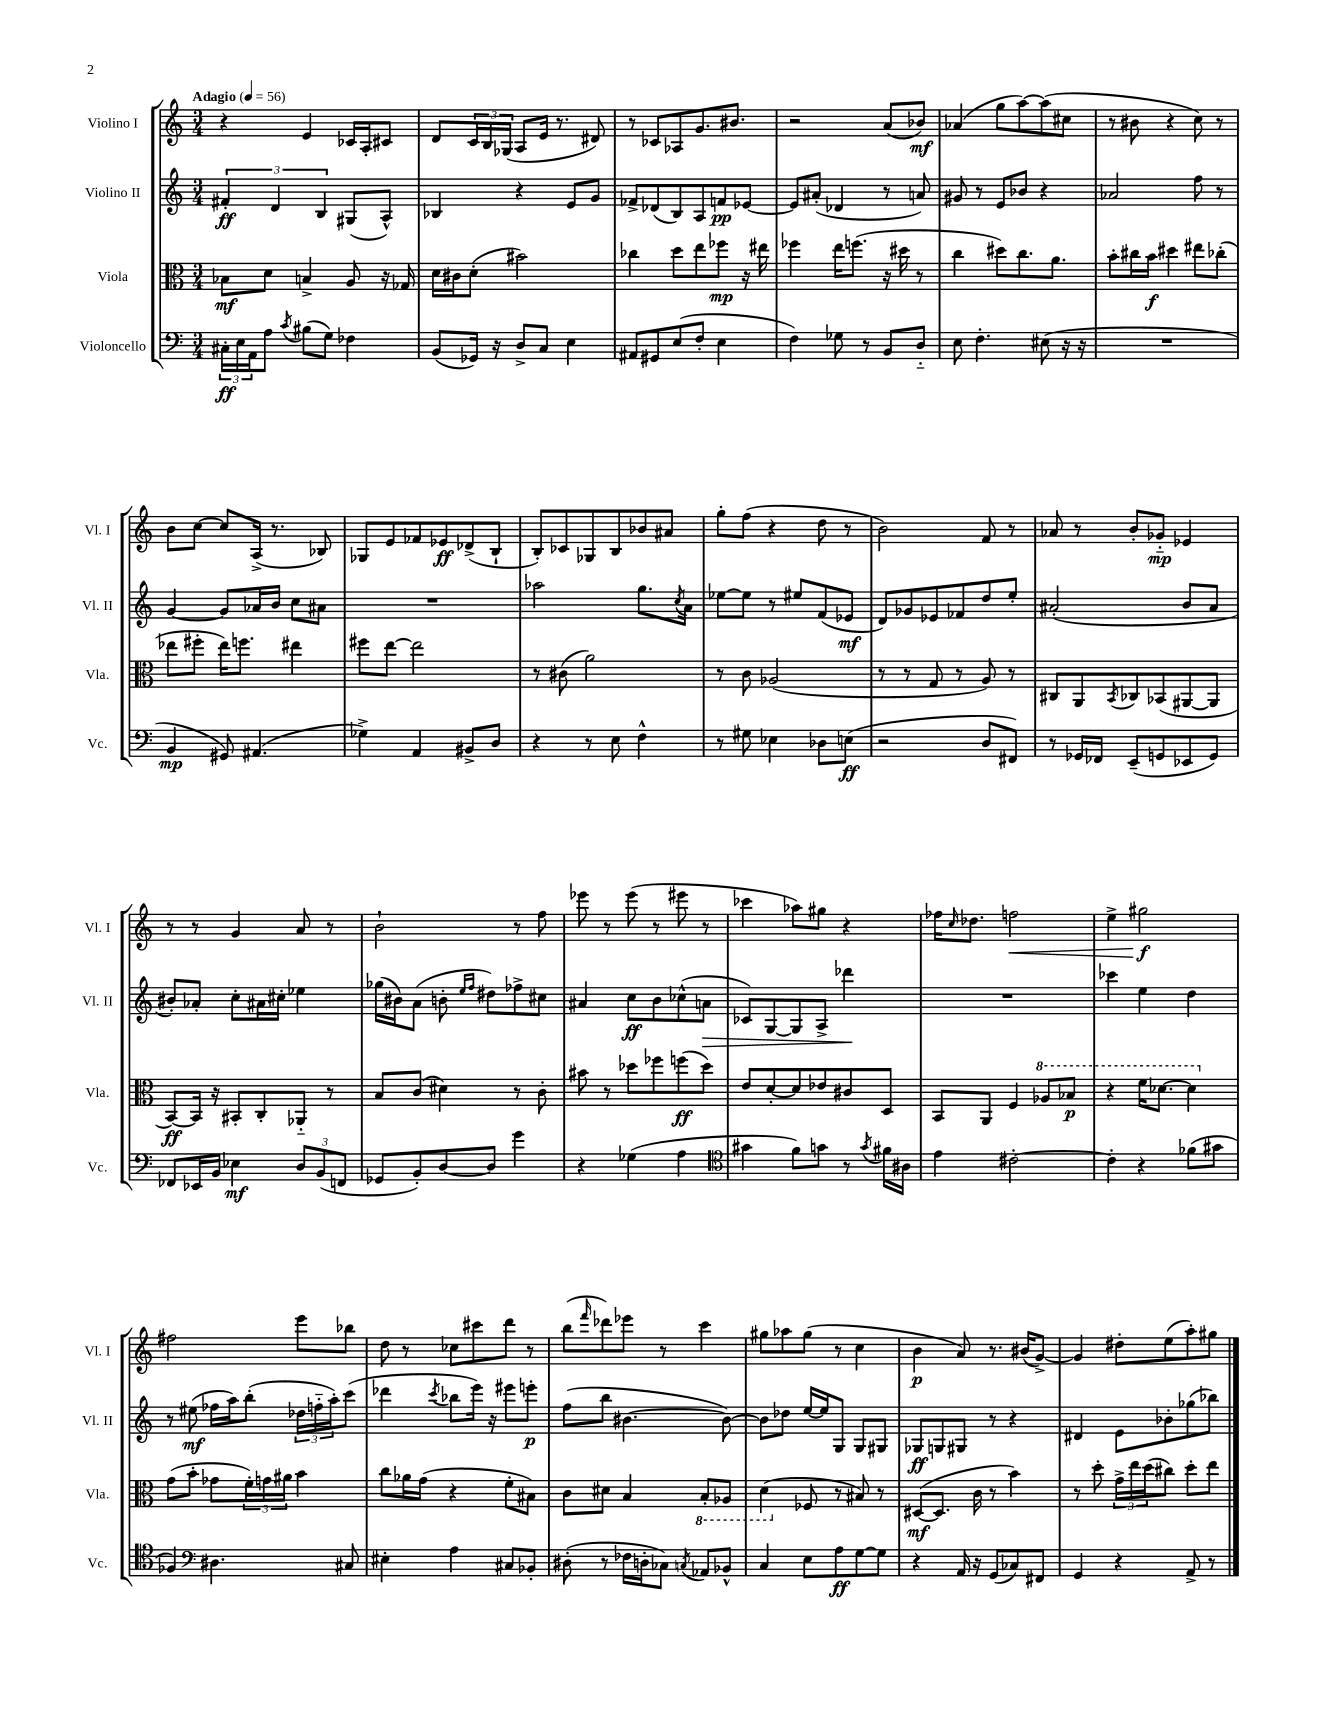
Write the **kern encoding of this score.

**kern	**kern	**kern	**kern
*staff4	*staff3	*staff2	*staff1
*clefF4	*clefC3	*clefG2	*clefG2
*k[]	*k[]	*k[]	*k[]
*M3/4	*M3/4	*M3/4	*M3/4
*MM56	*MM56	*MM56	*MM56
24C#'	8B-	6f#'	4r
24E	.	.	.
24AA	.	.	.
8A	8d	.	.
.	.	6d	.
8qc	.	.	.
(8B#	4B^	.	4e
.	.	6B	.
8G)	.	.	.
4F-	8A	(8G#	16c-
.	.	.	16A'
.	16r	8A^^)	8c#
.	16G-	.	.
=	=	=	=
(8BB	16d	4B-	8d
.	16c#	.	.
16GG-)	(8d'	.	24c
.	.	.	24B
16r	.	.	.
.	.	.	(24G-
8D^	2b#)	4r	8A
8C	.	.	16e
.	.	.	8.r
4E	.	8e	.
.	.	8g	8d#)
=	=	=	=
8AA#	4cc-	8f-^	8r
8GG#	.	(8d-	8c-
(8E	8dd	8B)	8A-
8F'	8ee	8A	8.g
4E	8ff-	8f	.
.	.	.	8.b#
.	16r	[8e-	.
.	16ee#	.	.
=	=	=	=
4F)	4ff-	8e-]	2r
.	.	(8a#'	.
8G-	16ee	4d-	.
.	(8.ff	.	.
8r	.	.	.
8BB	16r	8r	(8a
.	16dd#	.	.
8D'~	8r	8a)	8b-)
=	=	=	=
8E	4cc	8g#	(4a-
4.F'	.	8r	.
.	8dd#)	8e	8gg
.	8.cc	8b-	[8aa)
(8E#	.	4r	(8aa]
.	8.a	.	.
16r	.	.	8cc#
16r	.	.	.
=	=	=	=
2.r	8b'	2a-	8r
.	16cc#	.	8b#
.	16b	.	.
.	4dd#	.	4r
.	8ee#	8ff	8cc)
.	(8cc-'	8r	8r
=	=	=	=
4BB	8ee-	[4g	8b
.	8ff#'	.	[8cc
8GG#)	16ee-)	8g]	8cc]
.	8.ff	.	.
(4.AA#	.	16a-	(16A^
.	.	16b	8.r
.	4ee#	8cc	.
.	.	8a#	8B-)
=	=	=	=
4G-^)	8ff#	2.r	8G-
.	[8ee	.	8e
4AA	2ee]	.	8f-
.	.	.	8e-
8BB#^	.	.	(8d-^
8D	.	.	8B`
=	=	=	=
4r	8r	2aa-	8B')
.	(8c#	.	8c-
8r	2a)	.	8G-
8E	.	.	8B
4F^^	.	8.gg	8b-
.	.	.	8a#
.	.	8qcc	.
.	.	16a	.
=	=	=	=
8r	8r	[8ee-	8gg'
8G#	8c	8ee-]	(8ff
4E-	(2A-	8r	4r
.	.	8ee#	.
8D-	.	(8f	8dd
(8E	.	8e-	8r
=	=	=	=
2r	8r	8d)	2b)
.	8r	8g-	.
.	8G	8e-	.
.	8r	8f-	.
8D	8A)	8dd	8f
8FF#)	8r	8ee'	8r
=	=	=	=
8r	8C#	(2a#'	8a-
16GG-	8AA	.	8r
16FF-	.	.	.
.	8qBB	.	.
(8EE~	8C-	.	8b'
8GG	(8BB-	.	8g-'~
8EE-	[8AA#	8b	4e-
8GG)	8AA#]	8a#	.
=	=	=	=
8FF-	[8BB)	8b#')	8r
16EE-	16BB]	8a-'	8r
16BB	16r	.	.
4E-	8BB#'	8cc'	4g
.	8C'	16a#	.
.	.	16cc#'	.
12D	8AA-'~	4ee-	8a
(12BB	.	.	.
.	8r	.	8r
12FF	.	.	.
=	=	=	=
8GG-	8B	(16gg-	2b`
.	.	16b#)	.
8BB')	(8c	(8a	.
[8D	4d#)	8b'	.
.	.	16qqee	.
.	.	16qqff	.
8D]	.	8dd#)	.
4g	8r	8ff-^	8r
.	8c'	8cc#	8ff
=	=	=	=
4r	8b#	4a#	8eee-
.	8r	.	8r
(4G-	8dd-	8cc	(8eee-
.	8ff-	8b	8r
4A	(8ff	(8cc-^^	8eee#
.	8dd-)	8a	8r
=	=	=	=
*clefC4	*	*	*
4g#	8e	8c-)	4ccc-
.	[8d'	[8G	.
8f)	8d]	8G]	8aa-)
8g	8e-	8A^	8gg#
8r	8c#	4ddd-	4r
8qg	.	.	.
16f#	8D	.	.
16A#	.	.	.
=	=	=	=
4e	8BB	2.r	16ff-
.	.	.	16qqcc
.	.	.	8.dd-
.	8AA	.	.
[2c#'	4F	.	2ff
.	8a-	.	.
.	8b-	.	.
=	=	=	=
4c#']	4r	4ccc-	4ee^
4r	16ff	4ee	2gg#
.	[8.dd-	.	.
(8f-	4dd-]	4dd	.
8g#	.	.	.
=	=	=	=
4F-)	(8g	8r	2ff#
.	8b'	(8ee#	.
*clefF4	*	*	*
4.D#	8g-	16ff-	.
.	.	16aa)	.
.	24f')	(8bb'	.
.	24g	.	.
.	24a#	.	.
.	4b	24dd-	8eee
.	.	24ff'~	.
.	.	24aa')	.
8C#	.	(8ccc	8bb-
=	=	=	=
4E#'	8cc	4ddd-	8dd
.	16a-	.	8r
.	(16g	.	.
.	.	8qccc	.
4A	4r	8bb-	8cc-
.	.	16eee)	8ccc#
.	.	16r	.
8C#	8f'	8eee#	8ddd
8BB-'	8B#)	8eee'	8r
=	=	=	=
(8D#'	8c	(8ff	(8bb
.	.	.	16qqfff
8r	8d#	8bb	8ddd-)
16F-	4B	[4.b#	8eee-
16D'	.	.	.
8C-)	.	.	8r
8qC	.	.	.
8AA-	8BB'	.	4ccc
8BB-^^	8AA-	8b#_)	.
=	=	=	=
4C	(4D	8b#]	8gg#
.	.	8dd-	8aa-
8E	8F-	[16ee	(8gg#
.	.	16ee]	.
8A	8r	8G	8r
[8G	8B#)	8G	4cc
8G]	8r	8G#	.
=	=	=	=
4r	([8D#	8G-	4b
.	8.D#]	8G	.
16AA	.	8G#	8a)
16r	16c	.	.
(8GG	8r	8r	8.r
8C-)	4b)	4r	.
.	.	.	(16b#
8FF#	.	.	[8g^)
=	=	=	=
4GG	8r	4d#	4g]
.	8dd'	.	.
4r	24g^	8e	8dd#'
.	24ee	.	.
.	(24dd	.	.
.	8cc#)	8b-'	(8ee
8AA^	8dd'	(8gg-	8aa')
8r	8ee	8bb-)	8gg#
==	==	==	==
*-	*-	*-	*-
